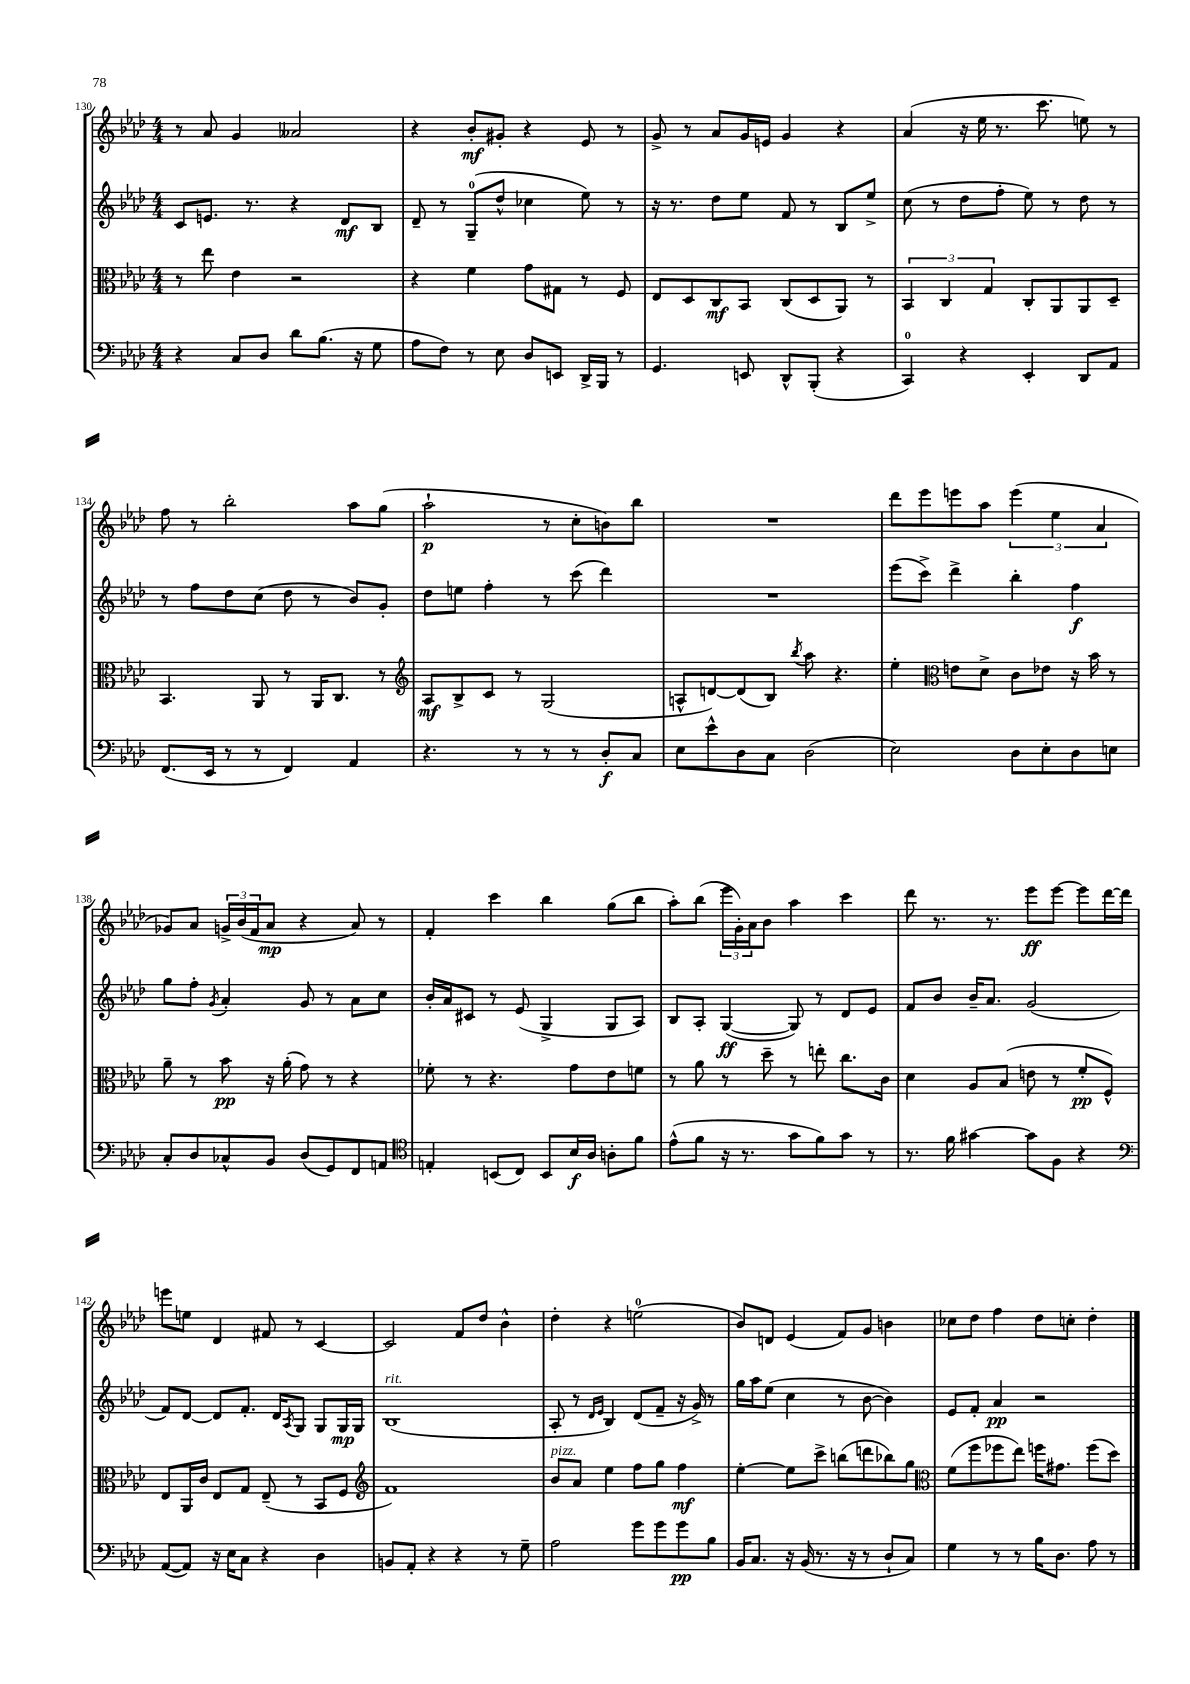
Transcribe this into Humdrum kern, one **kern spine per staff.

**kern	**kern	**kern	**kern
*staff4	*staff3	*staff2	*staff1
*clefF4	*clefC3	*clefG2	*clefG2
*k[b-e-a-d-]	*k[b-e-a-d-]	*k[b-e-a-d-]	*k[b-e-a-d-]
*M4/4	*M4/4	*M4/4	*M4/4
4r	8r	8c	8r
.	8ee-	8.e	8a-
8C	4e-	.	4g
.	.	8.r	.
8D-	.	.	.
8d-	2r	4r	2a--
(8.B-	.	.	.
.	.	8d-	.
16r	.	.	.
8G	.	8B-	.
=	=	=	=
8A-	4r	8d-~	4r
8F)	.	8r	.
8r	4f	(8G~	8b-'
8E-	.	8dd-^^	8g#'
8D-	8g	4cc-	4r
8EE	8G#	.	.
16DD-^	8r	8ee-)	8e-
16BBB-	.	.	.
8r	8F	8r	8r
=	=	=	=
4.GG	8E-	16r	8g^
.	.	8.r	.
.	8D-	.	8r
.	8C	8dd-	8a-
8EE	8BB-	8ee-	16g
.	.	.	16e
8DD-^^	(8C	8f	4g
(8BBB-'	8D-	8r	.
4r	8AA-)	8B-	4r
.	8r	8ee-^	.
=	=	=	=
4CC)	6BB-	(8cc	(4a-
.	.	8r	.
.	6C	.	.
4r	.	8dd-	16r
.	.	.	16ee-
.	6G	.	.
.	.	8ff'	8.r
4EE-'	8C'	8ee-)	.
.	.	.	8.ccc
.	8AA-	8r	.
8DD-	8AA-	8dd-	8ee)
8AA-	8D-~	8r	8r
=	=	=	=
(8.FF	4.BB-	8r	8ff
.	.	8ff	8r
16EE-	.	.	.
8r	.	8dd-	2bb-'
8r	8AA-	(8cc	.
4FF)	8r	8dd-	.
.	16AA-	8r	.
.	8.C	.	.
4AA-	.	8b-)	8aa-
.	8r	8g'	(8gg
=	=	=	=
*	*clefG2	*	*
4.r	8A-	8dd-	2aa-`
.	8B-^	8ee	.
.	8c	4ff'	.
8r	8r	.	.
8r	(2G	8r	8r
8r	.	(8ccc	8cc'
8D-'	.	4ddd-)	8b)
8C	.	.	8bb-
=	=	=	=
8E-	8A^^	1r	1r
8e-^^	[8d)	.	.
8D-	(8d]	.	.
8C	8B-)	.	.
.	8qbb-	.	.
(2D-	8aa-	.	.
.	4.r	.	.
=	=	=	=
2E-)	4ee-'	(8eee-	8ddd-
.	.	8ccc^)	8eee-
*	*clefC3	*	*
.	8e	4ddd-^	8eee
.	8d-^	.	8aa-
8D-	8c	4bb-'	(6eee
8E-'	8e-	.	.
.	.	.	6ee-
8D-	16r	4ff	.
.	16b-	.	.
.	.	.	6a-
8E	8r	.	.
=	=	=	=
8C'	8a-~	8gg	8g-)
8D-	8r	8ff'	8a-
.	.	8qg	.
8C-^^	8b-	4a-'	24g^
.	.	.	(24b-
.	.	.	24f
8BB-	16r	.	8a-
.	(16a-'	.	.
(8D-	8g)	8g	4r
8GG)	8r	8r	.
8FF	4r	8a-	8a-)
8AA	.	8cc	8r
=	=	=	=
*clefC4	*	*	*
4E'	8f-'	16b-'	4f'
.	.	16a-	.
.	8r	8c#	.
(8BB	4.r	8r	4ccc
8C)	.	(8e-	.
8BB	.	4G^	4bb-
16B-	8g	.	.
16A-	.	.	.
8A'	8e-	8G	(8gg
8f	8f	8A-)	8bb-
=	=	=	=
(8e-^^	8r	8B-	8aa-')
8f	8a-	8A-'	(8bb-
16r	8r	([4G	24eee-
.	.	.	24g')
8.r	.	.	.
.	.	.	24a-
.	8dd-~	.	8b-
8g	8r	8G])	4aa-
8f)	8ee'	8r	.
8g	8.cc	8d-	4ccc
8r	.	8e-	.
.	16c	.	.
=	=	=	=
8.r	4d-	8f	8ddd-
.	.	8b-	8.r
16f	.	.	.
[4g#	8A-	16b-~	.
.	.	8.a-	8.r
.	(8B-	.	.
8g#]	8e	(2g	8eee-
8F	8r	.	[8eee-
4r	8f'	.	8eee-]
.	8F^^)	.	[16ddd-
.	.	.	16ddd-]
=	=	=	=
*clefF4	*	*	*
([8AA-	8E-	8f)	8eee
8AA-])	16AA-	[8d-	8ee
.	16c	.	.
16r	8E-	8d-]	4d-
16E-	.	.	.
8C	8G	8.f'	.
4r	(8E-~	.	8f#
.	.	16d-	.
.	.	8qA-	.
.	8r	8G	8r
4D-	8BB-	8G	[4c
.	8F	16G	.
.	.	16G	.
=	=	=	=
*	*clefG2	*	*
8BB	1f)	(1B-	2c]
8AA-'	.	.	.
4r	.	.	.
4r	.	.	8f
.	.	.	8dd-
8r	.	.	4b-^^
8G~	.	.	.
=	=	=	=
2A-	8b-	8A-'	4dd-'
.	8a-	8r	.
.	.	16qqd-	.
.	.	16qqe-	.
.	4ee-	4B-)	4r
8g	8ff	(8d-	(2ee
8g	8gg	8f~	.
8g	4ff	16r	.
.	.	16g^)	.
8B-	.	8r	.
=	=	=	=
16BB-	[4ee-'	16gg	8b-)
8.C	.	16aa-	.
.	.	(8ee-	8d
16r	8ee-]	4cc	(4e-
(16BB-	.	.	.
8.r	8ccc^	.	.
.	(8bb	8r	8f)
16r	.	.	.
8r	8ddd	[8b-	8g
8D-`	8bb-)	4b-])	4b
8C)	8gg	.	.
=	=	=	=
*	*clefC3	*	*
4G	(8f	8e-	8cc-
.	8ff	8f'	8dd-
8r	8ff-	4a-	4ff
8r	8ee-)	.	.
16B-	16ff	2r	8dd-
8.D-	8.g#	.	.
.	.	.	8cc'
8A-	(8ff	.	4dd-'
8r	8dd-)	.	.
==	==	==	==
*-	*-	*-	*-
